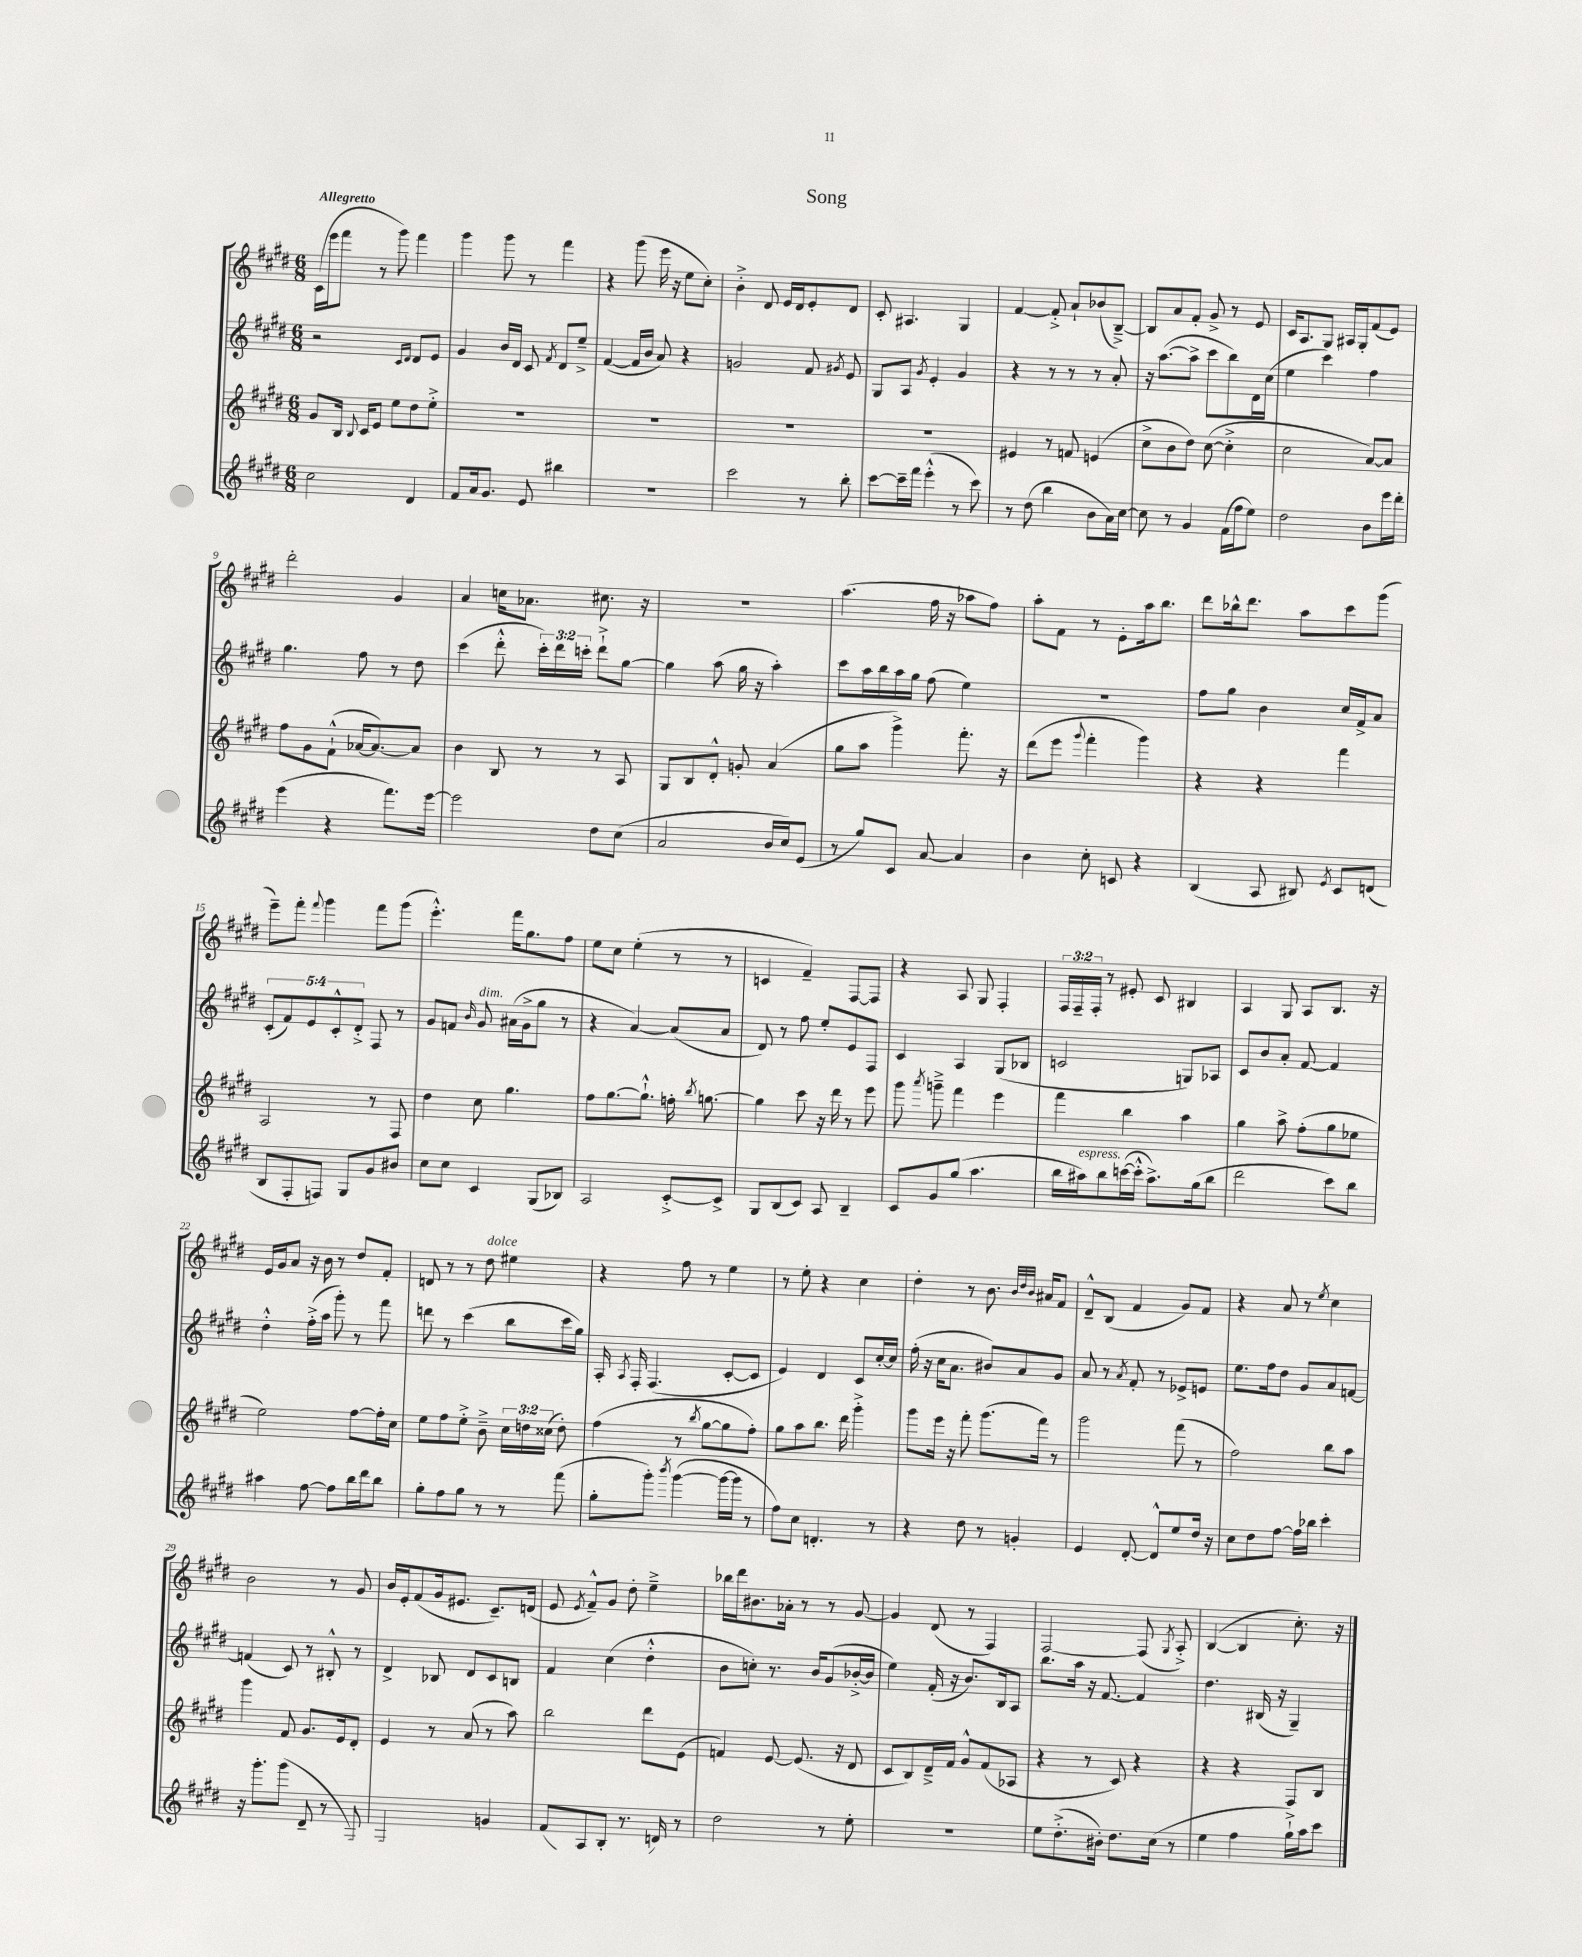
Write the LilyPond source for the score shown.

\header { title = "Song" }
<<
\new StaffGroup <<
\new Staff = "s0" {
    \clef treble \key e \major \numericTimeSignature \time 6/8 \override Staff.TupletNumber.text = #tuplet-number::calc-fraction-text \tempo "Allegretto"
    \autoBeamOff cis'16[( e'''16 fis'''8] r8 gis'''8) fis'''4 |
    gis'''4 gis'''8 r8 fis'''4 |
    r4 gis'''8( e'''16 r16 e''8[ cis''8]-.) |
    b'4-.-> dis'8 e'16[ dis'16 e'8-. dis'8] |
    cis'8-. ais4. gis4 |
    fis'4~ fis'8-.-> a'8[-! bes'8( b8]~--->) |
    b8[ a'8 fis'8]-. gis'8-> r8 e'8 |
    cis'16[ a8. gis8] ais16[ gis16-. fis'8( e'8]) |
    dis'''2-. gis'4 |
    a'4 c''16[ aes'8.] cis''8. r16 |
    R2. |
    a''4.( fis''16 r16 aes''8[ fis''8]) |
    a''8[-. fis'8] r8 e'8[-. a''16 b''8.] |
    dis'''8[ bes''16-^ dis'''8.] a''8[ cis'''8 gis'''8]( |
    e'''8[--) fis'''8]-. \appoggiatura { fis'''8 } gis'''4 fis'''8[ gis'''8]( |
    e'''4.-.-^) fis'''16[ gis''8. fis''8] |
    e''8[ cis''8] e''4-.( r8 r8 |
    c'4 fis'4--) fis8[~ fis8] |
    r4 a8 gis8 fis4-. |
    \tuplet 3/2 { fis16[ fis16-- fis16]-. } r8 eis'8-. cis'8 bis4 |
    a4 gis8 a8[ b8.] r16 |
    e'16[ gis'16 a'8] r16 b'16 r8 dis''8[ fis'8]-. |
    d'8 r8 r8 dis''8^\markup { \italic "dolce" } eis''4 |
    r4 fis''8 r8 e''4 |
    r8 e''8-. r4 cis''4 |
    dis''4-. r8 b'8. \grace { b'32[ dis''32 b'32] } ais'16[ fis'8] |
    dis'8[---^ b8]( fis'4 gis'8[) fis'8] |
    r4 a'8 r8 \acciaccatura { e''8 } cis''4 |
    b'2 r8 gis'8 |
    b'16[ e'16-. fis'8( gis'16 eis'8.] cis'8.[--) d'16]( |
    e'8 \acciaccatura { e'8 } fis'8[---^) gis'8] dis''8-. e''4---> |
    bes''16[ dis'''16 bis'8. aes'16]-. r8 r8 gis'8~ |
    gis'4 dis'8( r8 fis4) |
    fis2~ fis8( \acciaccatura { gis8 } a8-.->) |
    b4~( b4 cis''8.-.) r16 \bar "|." |
}
\new Staff = "s1" {
    \clef treble \key e \major \numericTimeSignature \time 6/8 \override Staff.TupletNumber.text = #tuplet-number::calc-fraction-text
    \autoBeamOff r2 \grace { cis'16[ dis'16] } dis'8[ e'8] |
    gis'4 b'16[ dis'16] cis'8 \acciaccatura { fis'8 } dis'8[ e''8]---> |
    fis'4~( fis'16[ b'16] a'8) r4 |
    g'2 fis'8 \acciaccatura { gis'8 } e'8 |
    gis8[ a8] \acciaccatura { gis'8 } e'4-. gis'4 |
    r4 r8 r8 r8 a'8-. |
    r16 a''8.[~( a''8]-> cis'''8[ b''8) dis'16 cis''16]( |
    e''4 cis'''4) fis''4 |
    gis''4. fis''8 r8 dis''8 |
    cis'''4( dis'''8-.-^ \tuplet 3/2 { cis'''16[-.) dis'''16 c'''16]-. } dis'''8[-!-> gis''8]~ |
    gis''4 a''8( gis''16 r16 a''4-.) |
    cis'''8[ a''16 b''16 a''16 gis''16] fis''8( e''4) |
    R2. |
    fis''8[ gis''8] b'4 cis''16[ fis'16-> a'8] |
    \tuplet 5/4 { cis'8[-.( fis'8) e'8 cis'8-.-^ dis'8]-.-> } fis8 r8 |
    gis'8[ f'8] \grace { b'16 } gis'8^\markup { \italic "dim." } ais'16[( gis'16-> gis''8] r8 |
    r4 a'4~) a'8[( a'8] |
    dis'8) r8 fis''8 e''8[-. e'8 fis8] |
    cis'4 a4 gis8[( bes8] |
    c'2 g8[) aes8] |
    cis'8[ b'8 a'8]-. fis'8~ fis'4 |
    dis''4-.-^ fis''16[-.->( a''16] gis'''8-.) r8 fis'''8 |
    d'''8 r8 cis'''4( b''8[ cis'''16 gis''16]) |
    a16-. \acciaccatura { a8 } fis16-. fis4.( cis'8[~-. cis'8] |
    e'4) dis'4 cis'8[ cis''16~-. cis''16] |
    fis''16-.( r16 cis''16[ a'8.] bis'8[) a'8 gis'8] |
    a'8 r8 \acciaccatura { a'8 } fis'8-. r8 ees'8[-> e'8] |
    e''8.[ fis''16 dis''8] gis'8[ a'8 f'8]~ |
    f'4( cis'8) r8 bis8-.-^ r8 |
    dis'4-> bes8 dis'8[ cis'8 b8] |
    fis'4 cis''4( dis''4-.-^ |
    b'8[ c''8]-.) r8. b'16[ gis'8( bes'16~-.-> bes'16] |
    e''4) fis'16-.( r16 b'8.[) b16 a8] |
    b''8.[ a''16] r16 fis'8.~ fis'4 |
    dis''4. bis16( r16 gis4--) \bar "|." |
}
\new Staff = "s2" {
    \clef treble \key e \major \numericTimeSignature \time 6/8 \override Staff.TupletNumber.text = #tuplet-number::calc-fraction-text
    \autoBeamOff gis'8[ b16] \appoggiatura { b8 } cis'16[ e'8] e''8[ dis''8 e''8]-.-> |
    R2. |
    R2. |
    R2. |
    R2. |
    eis'4 r8 f'8 e'4( |
    cis''8[-> b'8 dis''8]) cis''8~( cis''4-.-> |
    cis''2 a'8[~) a'8] |
    fis''8[ gis'8 fis'8]-!-^( aes'16[~ aes'8.~) aes'8] |
    b'4 b8 r8 r8 a8 |
    gis8[ b8 dis'8]-.-^ g'8-. a'4( |
    gis''8[ a''8] gis'''4->) fis'''8.-. r16 |
    dis'''8[( e'''8] \appoggiatura { gis'''8 } fis'''4-. gis'''4) |
    r4 r4 fis'''4 |
    a2 r8 fis8 |
    dis''4 cis''8 gis''4. |
    fis''8[ gis''8.~ gis''8.]-!-^ f''16-. \acciaccatura { b''8 } g''8.~ |
    g''4 cis'''8 r16 dis'''16 r8 e'''8 |
    gis'''8 \acciaccatura { a'''8 } g'''8---> fis'''4 e'''4 |
    fis'''4 b''4 a''4 |
    gis''4 a''8-> fis''8[-.( gis''8 ees''8] |
    e''2) fis''8[~ fis''16-. cis''16] |
    e''8[ fis''8 e''8]-.-> b'8---> \tuplet 3/2 { cis''16[ d''16 cisis''16]( } d''8-.) |
    fis''4( r8 \acciaccatura { b''8 } gis''8[~ gis''8 fis''8]-.) |
    gis''8[ a''8 b''8.] dis'''16 gis'''4-.-> |
    gis'''8[ e'''16] r16 fis'''8-. gis'''8.[( fis'''16]) r8 |
    gis'''2 fis'''8( r8 |
    fis''2) b''8[ a''8] |
    gis'''4 fis'8 gis'8.[ e'16 dis'8]-. |
    e'4 r8 a'8( r8 a''8) |
    b''2 dis'''8[ e'8]( |
    f'4) e'8~ e'8.( r16 dis'8 |
    cis'8[ b8) dis'16---> fis'16] gis'8[-^ fis'8( aes8] |
    r4 r8 cis'8) r4 |
    r4 r4 fis8[ b8] \bar "|." |
}
\new Staff = "s3" {
    \clef treble \key e \major \numericTimeSignature \time 6/8
    \autoBeamOff cis''2 dis'4 |
    fis'8[ a'16 gis'8.] e'8 bis''4 |
    R2. |
    cis'''2 r8 b''8-. |
    cis'''8[~ cis'''16-- fis'''16] e'''4-.-^( r8 cis'''8) |
    r8 dis''8( b''4 b'8[ a'16) cis''16]~ |
    cis''8 r8 gis'4 fis'16[( fis''16 e''8]) |
    dis''2 b'8[ e'''16 dis'''16]-. |
    e'''4( r4 fis'''8.[) e'''16]~ |
    e'''2 dis''8[ cis''8]( |
    a'2 b'16[ cis''16) e'8]( |
    r8 gis''8[) cis'8] a'8~ a'4 |
    b'4 cis''8-. c'8 r4 |
    b4( a8 bis8) \acciaccatura { e'8 } cis'8[ d'8]( |
    b8[ fis8-. f8]) gis8[ gis'8 bis'8] |
    cis''8[ cis''8] cis'4 gis8[( bes8]) |
    a2 cis'8[~-.-> cis'8]-> |
    gis8[ b8( cis'8]) a8 b4-- |
    cis'8[ gis'8 gis''8]( a''4. |
    b''16[ ais''16^\markup { \italic "espress." }) b''8 c'''16~( c'''16]-.-^ ais''8.[->) gis''16( b''8] |
    dis'''2 cis'''8[) b''8] |
    ais''4 fis''8~ fis''8[ b''16 dis'''16 b''8] |
    gis''8[-. fis''8 gis''8] r8 r8 fis'''8( |
    gis''8[-. gis'''8]-.) \acciaccatura { b'''8 } gis'''4~( gis'''16[~ gis'''16] r8 |
    fis''8[) cis''8] d'4.-. r8 |
    r4 dis''8 r8 g'4-. |
    e'4 dis'8~-. dis'8[-^ e''8 dis''16] r16 |
    cis''8[ dis''8 fis''8]~ fis''16[ bes''16] cis'''4-. |
    r16 gis'''8.[-. gis'''8]( dis'8-- r8 fis8) |
    fis2 g'4 |
    fis'8[( a8 b8]-.-> r8. d'16) r8 |
    dis''2 r8 e''8-. |
    R2. |
    e''8[ dis''8.-.->( bis'16]-.) dis''8.[ cis''16]( r8 |
    e''4 fis''4 gis''16[-!->) a''16 cis'''8] \bar "|." |
}
>>
>>
